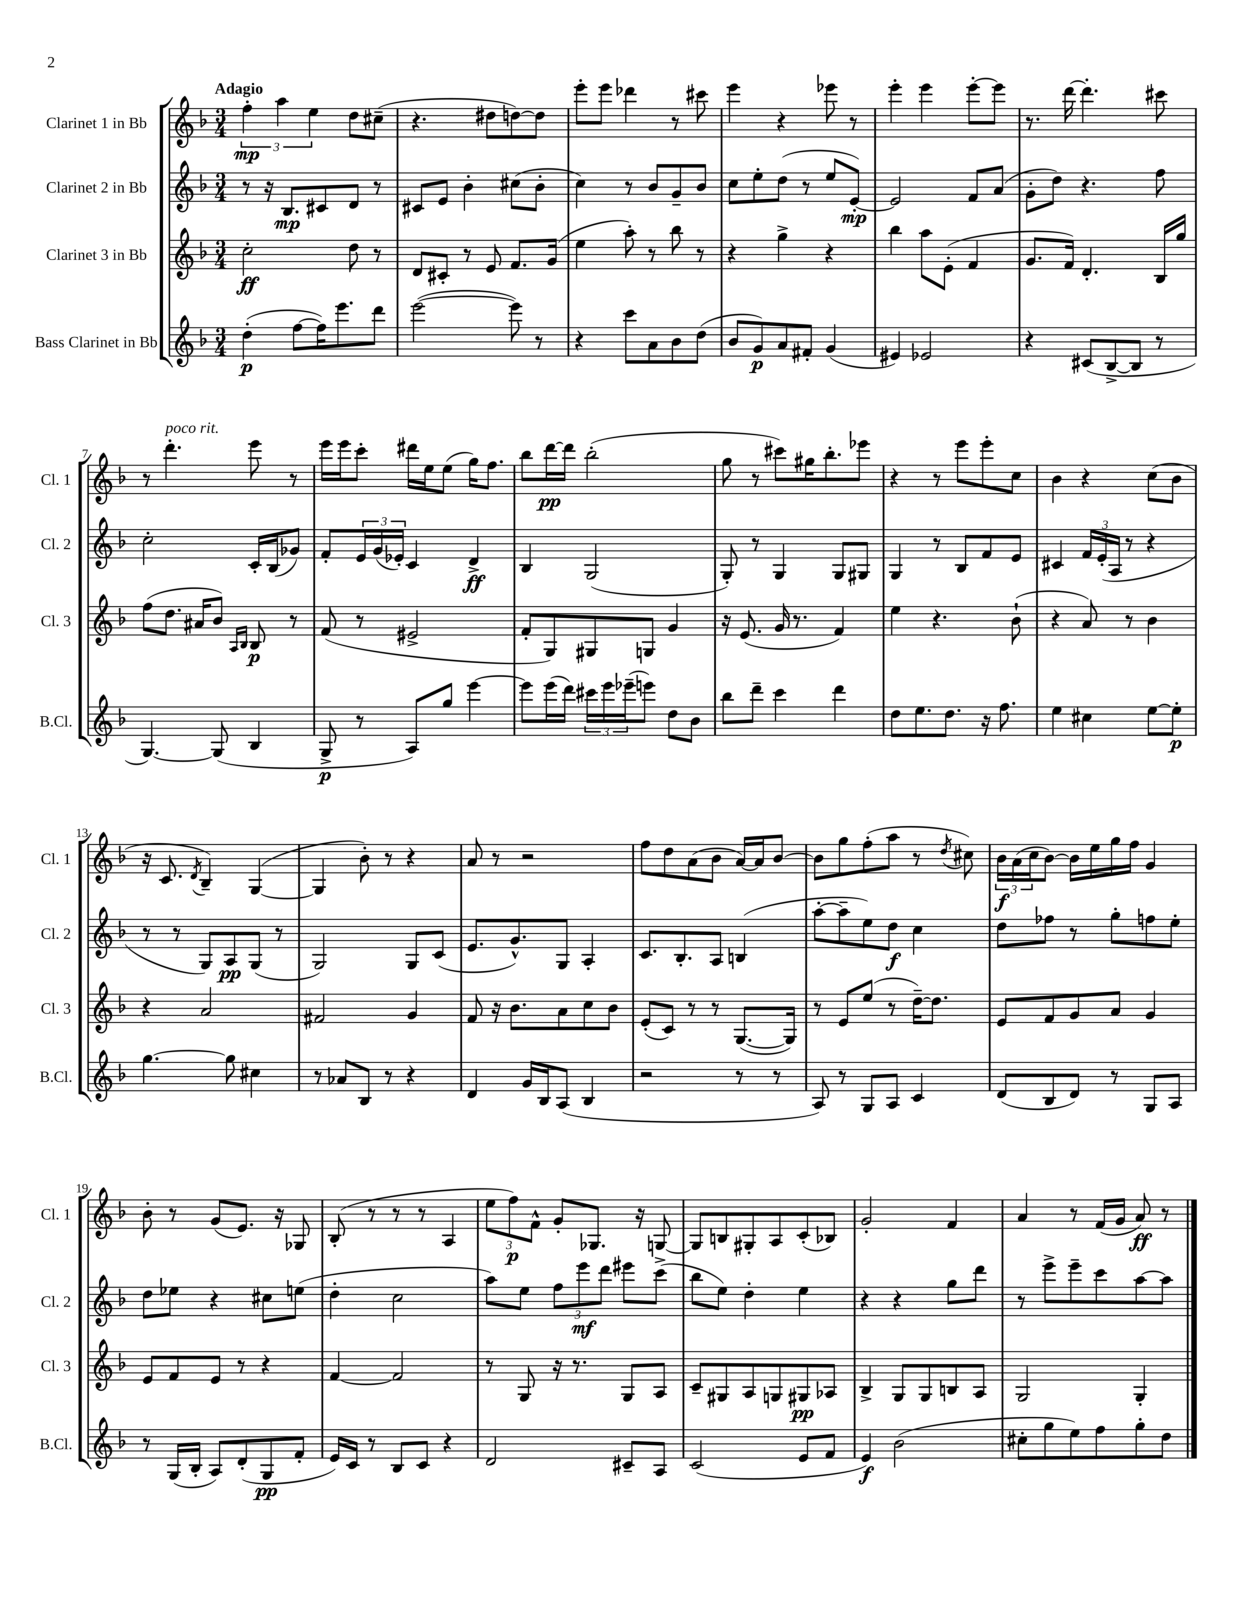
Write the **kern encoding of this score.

**kern	**dynam	**kern	**dynam	**kern	**dynam	**kern	**dynam
*part4	*part4	*part3	*part3	*part2	*part2	*part1	*part1
*staff4	*staff4	*staff3	*staff3	*staff2	*staff2	*staff1	*staff1
*I"Bass Clarinet in Bb	*	*I"Clarinet 3 in Bb	*	*I"Clarinet 2 in Bb	*	*I"Clarinet 1 in Bb	*
*I'B.Cl.	*	*I'Cl. 3	*	*I'Cl. 2	*	*I'Cl. 1	*
*clefG2	*	*clefG2	*	*clefG2	*	*clefG2	*
*k[b-]	*	*k[b-]	*	*k[b-]	*	*k[b-]	*
*M3/4	*	*M3/4	*	*M3/4	*	*M3/4	*
=1	=1	=1	=1	=1	=1	=1	=1
!	!	!	!	!	!	!LO:TX:a:B:t=Adagio	!
(4dd'\	p	2cc'\	ff	8r	.	6ff'\	mp
.	.	.	.	16r	.	.	.
.	.	.	.	.	.	6aa\	.
.	.	.	.	8.B-/L	mp	.	.
[8ff\L	.	.	.	.	.	.	.
.	.	.	.	.	.	6ee\	.
16ff\K])	.	.	.	8c#X/	.	.	.
8.eee\	.	.	.	.	.	.	.
.	.	8dd\	.	8d/J	.	8dd\L	.
8ddd\J	.	8r	.	8r	.	(8cc#X~\J	.
=2	=2	=2	=2	=2	=2	=2	=2
([2eee\	.	8d/L	.	8c#X/L	.	4.r	.
.	.	8c#X'/J	.	8e/J	.	.	.
.	.	8r	.	4b-'\	.	.	.
.	.	8e/	.	.	.	8dd#X\L	.
8eee\])	.	8.f/L	.	(8cc#X\L	.	[8ddn\)	.
8r	.	.	.	8b-'\J	.	8dd\J]	.
.	.	(16g/Jk	.	.	.	.	.
=3	=3	=3	=3	=3	=3	=3	=3
4r	.	4ee\	.	4cc\)	.	8eee'\L	.
.	.	.	.	.	.	8eee\J	.
8ccc\L	.	8aa'\)	.	8r	.	4ddd-X\	.
8a\	.	8r	.	8b-/L	.	.	.
8b-\	.	8bb-\	.	8g~/	.	8r	.
(8dd\J	.	8r	.	8b-/J	.	8ccc#X\	.
=4	=4	=4	=4	=4	=4	=4	=4
8b-/L	.	4r	.	8cc\L	.	4eee\	.
8g/)	p	.	.	8ee'\	.	.	.
8a/	.	4gg^\	.	(8dd\J	.	4r	.
8f#X'/J	.	.	.	8r	.	.	.
(4g/	.	4r	.	8ee/L	.	8eee-X\	.
.	.	.	.	[8e'/J)	mp	8r	.
=5	=5	=5	=5	=5	=5	=5	=5
4e#X/)	.	4bb-\	.	2e/]	.	4eee'\	.
2e-X/	.	8aa\L	.	.	.	4eee\	.
.	.	(8e'\J	.	.	.	.	.
.	.	4f/	.	8f/L	.	[8eee'\L	.
.	.	.	.	(8a/J	.	8eee\J]	.
=6	=6	=6	=6	=6	=6	=6	=6
4r	.	8.g/L	.	8g'\L	.	8.r	.
.	.	.	.	8dd\J)	.	.	.
.	.	16f/Jk)	.	.	.	[16ddd\	.
(8c#X/L	.	4.d'/	.	4.r	.	4.ddd'\]	.
[8B-^/	.	.	.	.	.	.	.
8B-/J]	.	.	.	.	.	.	.
8r	.	16B-/LL	.	8ff\	.	8ccc#X\	.
.	.	16gg/JJ	.	.	.	.	.
!!LO:LB:g=z
=7	=7	=7	=7	=7	=7	=7	=7
[4.G/)	.	(8ff\L	.	2cc'\	.	8r	.
!	!	!	!	!	!	!LO:TX:a:i:t=poco rit.	!
.	.	8.dd\J	.	.	.	4.ddd'\	.
.	.	16a#X/KL	.	.	.	.	.
(8G/]	.	8b-/J)	.	.	.	.	.
.	.	16qqA/LL	.	.	.	.	.
.	.	16qqB-/JJ	.	.	.	.	.
4B-/	.	8B-/	p	16c'/LL	.	8eee\	.
.	.	.	.	(16B-/J	.	.	.
.	.	8r	.	8g-X/J)	.	8r	.
=8	=8	=8	=8	=8	=8	=8	=8
8G^/	p	(8f/	.	8f'/L	.	16eee\LL	.
.	.	.	.	.	.	16eee\J	.
8r	.	8r	.	24e/L	.	8ccc'\J	.
.	.	.	.	(24g/	.	.	.
.	.	.	.	24e-X'/JJ)	.	.	.
8A/L)	.	2e#X^/	.	4c/	.	16ddd#X\LL	.
.	.	.	.	.	.	16ee\J	.
8gg/J	.	.	.	.	.	(8ee\J	.
[4eee\	.	.	.	4d^/	ff	16gg\KL)	.
.	.	.	.	.	.	8.ff\J	.
=9	=9	=9	=9	=9	=9	=9	=9
8eee\L]	.	8f'/L	.	4B-/	.	8bb-\L	.
(16eee\L	.	8G/)	.	.	.	[16ddd\L	pp
16ddd\JJ)	.	.	.	.	.	16ddd\JJ]	.
24ccc#X\LL	.	8G#X/	.	(2G/	.	(2bb-'\	.
24eee\	.	.	.	.	.	.	.
(24eee-X~\J	.	.	.	.	.	.	.
8eeen\J)	.	8Gn/J	.	.	.	.	.
8dd\L	.	4g/	.	.	.	.	.
8b-\J	.	.	.	.	.	.	.
=10	=10	=10	=10	=10	=10	=10	=10
8bb-\L	.	16r	.	8G'/)	.	8gg\	.
.	.	(8.e/	.	.	.	.	.
8ddd~\J	.	.	.	8r	.	8r	.
4ccc\	.	16g/	.	4G/	.	8ccc#X\L)	.
.	.	8.r	.	.	.	.	.
.	.	.	.	.	.	16gg#X\K	.
.	.	.	.	.	.	8.bb-'\	.
4ddd\	.	4f/)	.	8G/L	.	.	.
.	.	.	.	8G#X/J	.	8eee-X\J	.
=11	=11	=11	=11	=11	=11	=11	=11
8dd\L	.	4ee\	.	4G/	.	4r	.
8.ee\	.	.	.	.	.	.	.
.	.	4.r	.	8r	.	8r	.
8.dd\J	.	.	.	.	.	.	.
.	.	.	.	8B-/L	.	8eee\L	.
16r	.	.	.	8f/	.	8eee'\	.
8.ff\	.	.	.	.	.	.	.
.	.	(8b-`\	.	8e/J	.	8cc\J	.
=12	=12	=12	=12	=12	=12	=12	=12
4ee\	.	4r	.	4c#X/	.	4b-\	.
4cc#X\	.	8a/)	.	24f/LL	.	4r	.
.	.	.	.	(24e'/	.	.	.
.	.	.	.	24A/JJ	.	.	.
.	.	8r	.	8r	.	.	.
[8ee\L	.	4b-\	.	4r	.	(8cc\L	.
8ee'\J]	p	.	.	.	.	8b-\J	.
!!LO:LB:g=z
=13	=13	=13	=13	=13	=13	=13	=13
[4.gg\	.	4r	.	8r	.	16r	.
.	.	.	.	.	.	8.c/	.
.	.	.	.	8r	.	.	.
.	.	.	.	.	.	8qd/	.
.	.	2a/	.	8G/L)	.	4B-~/)	.
8gg\]	.	.	.	8A/	pp	.	.
4cc#X\	.	.	.	(8G/J	.	([4G/	.
.	.	.	.	8r	.	.	.
=14	=14	=14	=14	=14	=14	=14	=14
8r	.	2f#X/	.	2G/)	.	4G/]	.
8a-X/L	.	.	.	.	.	.	.
8B-/J	.	.	.	.	.	8b-'\)	.
8r	.	.	.	.	.	8r	.
4r	.	4g/	.	8G/L	.	4r	.
.	.	.	.	(8c/J	.	.	.
=15	=15	=15	=15	=15	=15	=15	=15
4d/	.	8f/	.	8.e/L	.	8a/	.
.	.	16r	.	.	.	8r	.
.	.	8.b-\L	.	8.g^^/)	.	.	.
16g/LL	.	.	.	.	.	2r	.
16B-/J	.	.	.	.	.	.	.
(8A/J	.	8a\	.	8G/J	.	.	.
4B-/	.	8cc\	.	4A'/	.	.	.
.	.	8b-\J	.	.	.	.	.
=16	=16	=16	=16	=16	=16	=16	=16
2r	.	(8e'/L	.	8.c/L	.	8ff\L	.
.	.	8c/J)	.	.	.	8dd\	.
.	.	.	.	8.B-'/	.	.	.
.	.	8r	.	.	.	(8a\	.
.	.	8r	.	8A/J	.	8b-\J	.
8r	.	([8.G/L	.	(4Bn/	.	[16a/LL)	.
.	.	.	.	.	.	16a/J]	.
8r	.	.	.	.	.	[8b-/J	.
.	.	16G/Jk])	.	.	.	.	.
=17	=17	=17	=17	=17	=17	=17	=17
8A/)	.	8r	.	[8aa'\L	.	8b-\L]	.
8r	.	8e/L	.	8aa~\]	.	8gg\	.
8G/L	.	(8ee/J	.	8ee\)	.	(8ff'\	.
8A/J	.	8r	.	8dd\J	f	8aa\J	.
4c/	.	[16dd~\KL)	.	4cc\	.	8r	.
.	.	8.dd\J]	.	.	.	.	.
.	.	.	.	.	.	8qdd/	.
.	.	.	.	.	.	8cc#X\)	.
=18	=18	=18	=18	=18	=18	=18	=18
(8d/L	.	8e/L	.	8dd\L	.	24b-\LL	f
.	.	.	.	.	.	(24a\	.
.	.	.	.	.	.	24cc\J	.
8B-/	.	8f/	.	8ff-X\J	.	[8b-\J)	.
8d/J)	.	8g/	.	8r	.	16b-\LL]	.
.	.	.	.	.	.	16ee\	.
8r	.	8a/J	.	8gg'\L	.	16gg\	.
.	.	.	.	.	.	16ff\JJ	.
8G/L	.	4g/	.	8ffn\	.	4g/	.
8A/J	.	.	.	8ee'\J	.	.	.
!!LO:LB:g=z
=19	=19	=19	=19	=19	=19	=19	=19
8r	.	8e/L	.	8dd\L	.	8b-'\	.
(16G/LL	.	8f/	.	8ee-X\J	.	8r	.
16B-'/JJ	.	.	.	.	.	.	.
8A/L)	.	8e/J	.	4r	.	(8g/L	.
(8d'/	.	8r	.	.	.	8.e/J)	.
8G/	pp	4r	.	8cc#X\L	.	.	.
.	.	.	.	.	.	16r	.
8f'/J	.	.	.	(8een\J	.	8G-X/	.
=20	=20	=20	=20	=20	=20	=20	=20
16e/LL)	.	[4f/	.	4dd'\	.	(8B-'/	.
16c/JJ	.	.	.	.	.	.	.
8r	.	.	.	.	.	8r	.
8B-/L	.	2f/]	.	2cc\	.	8r	.
8c/J	.	.	.	.	.	8r	.
4r	.	.	.	.	.	4A/	.
=21	=21	=21	=21	=21	=21	=21	=21
2d/	.	8r	.	8aa\L)	.	12ee\L	.
.	.	.	.	.	.	12ff\)	p
.	.	8G/	.	8ee\J	.	.	.
.	.	.	.	.	.	12f^^\J	.
.	.	16r	.	12ff\L	.	8g'/L	.
.	.	8.r	.	.	.	.	.
.	.	.	.	12eee\	mf	.	.
.	.	.	.	.	.	8.G-X/J	.
.	.	.	.	12ddd\J	.	.	.
8c#X~/L	.	8G/L	.	8eee#X\L	.	.	.
.	.	.	.	.	.	16r	.
8A/J	.	8A/J	.	(8ccc^\J	.	[8Gn/	.
=22	=22	=22	=22	=22	=22	=22	=22
(2c/	.	8c~/L	.	8bb-\L	.	8G/L]	.
.	.	8G#X/	.	8ee\J)	.	8Bn/	.
.	.	8A/	.	4dd'\	.	8G#X'/	.
.	.	8Gn/	.	.	.	8A/	.
8e/L	.	8G#X/	pp	4ee\	.	(8c'/	.
8f/J	.	8A-X/J	.	.	.	8B-X/J)	.
=23	=23	=23	=23	=23	=23	=23	=23
4e/)	f	4B-^/	.	4r	.	2g'/	.
(2b-\	.	8G/L	.	4r	.	.	.
.	.	8G/	.	.	.	.	.
.	.	8Bn/	.	8gg\L	.	4f/	.
.	.	8A/J	.	8ddd\J	.	.	.
=24	=24	=24	=24	=24	=24	=24	=24
8cc#X'\L	.	2G/	.	8r	.	4a/	.
8gg\	.	.	.	8eee^\L	.	.	.
8ee\)	.	.	.	8eee~\	.	8r	.
8ff\	.	.	.	8ccc\	.	(16f/LL	.
.	.	.	.	.	.	16g/JJ	.
8gg'\	.	4G'/	.	[8aa\	.	8a/)	ff
8dd\J	.	.	.	8aa\J]	.	8r	.
==	==	==	==	==	==	==	==
*-	*-	*-	*-	*-	*-	*-	*-
